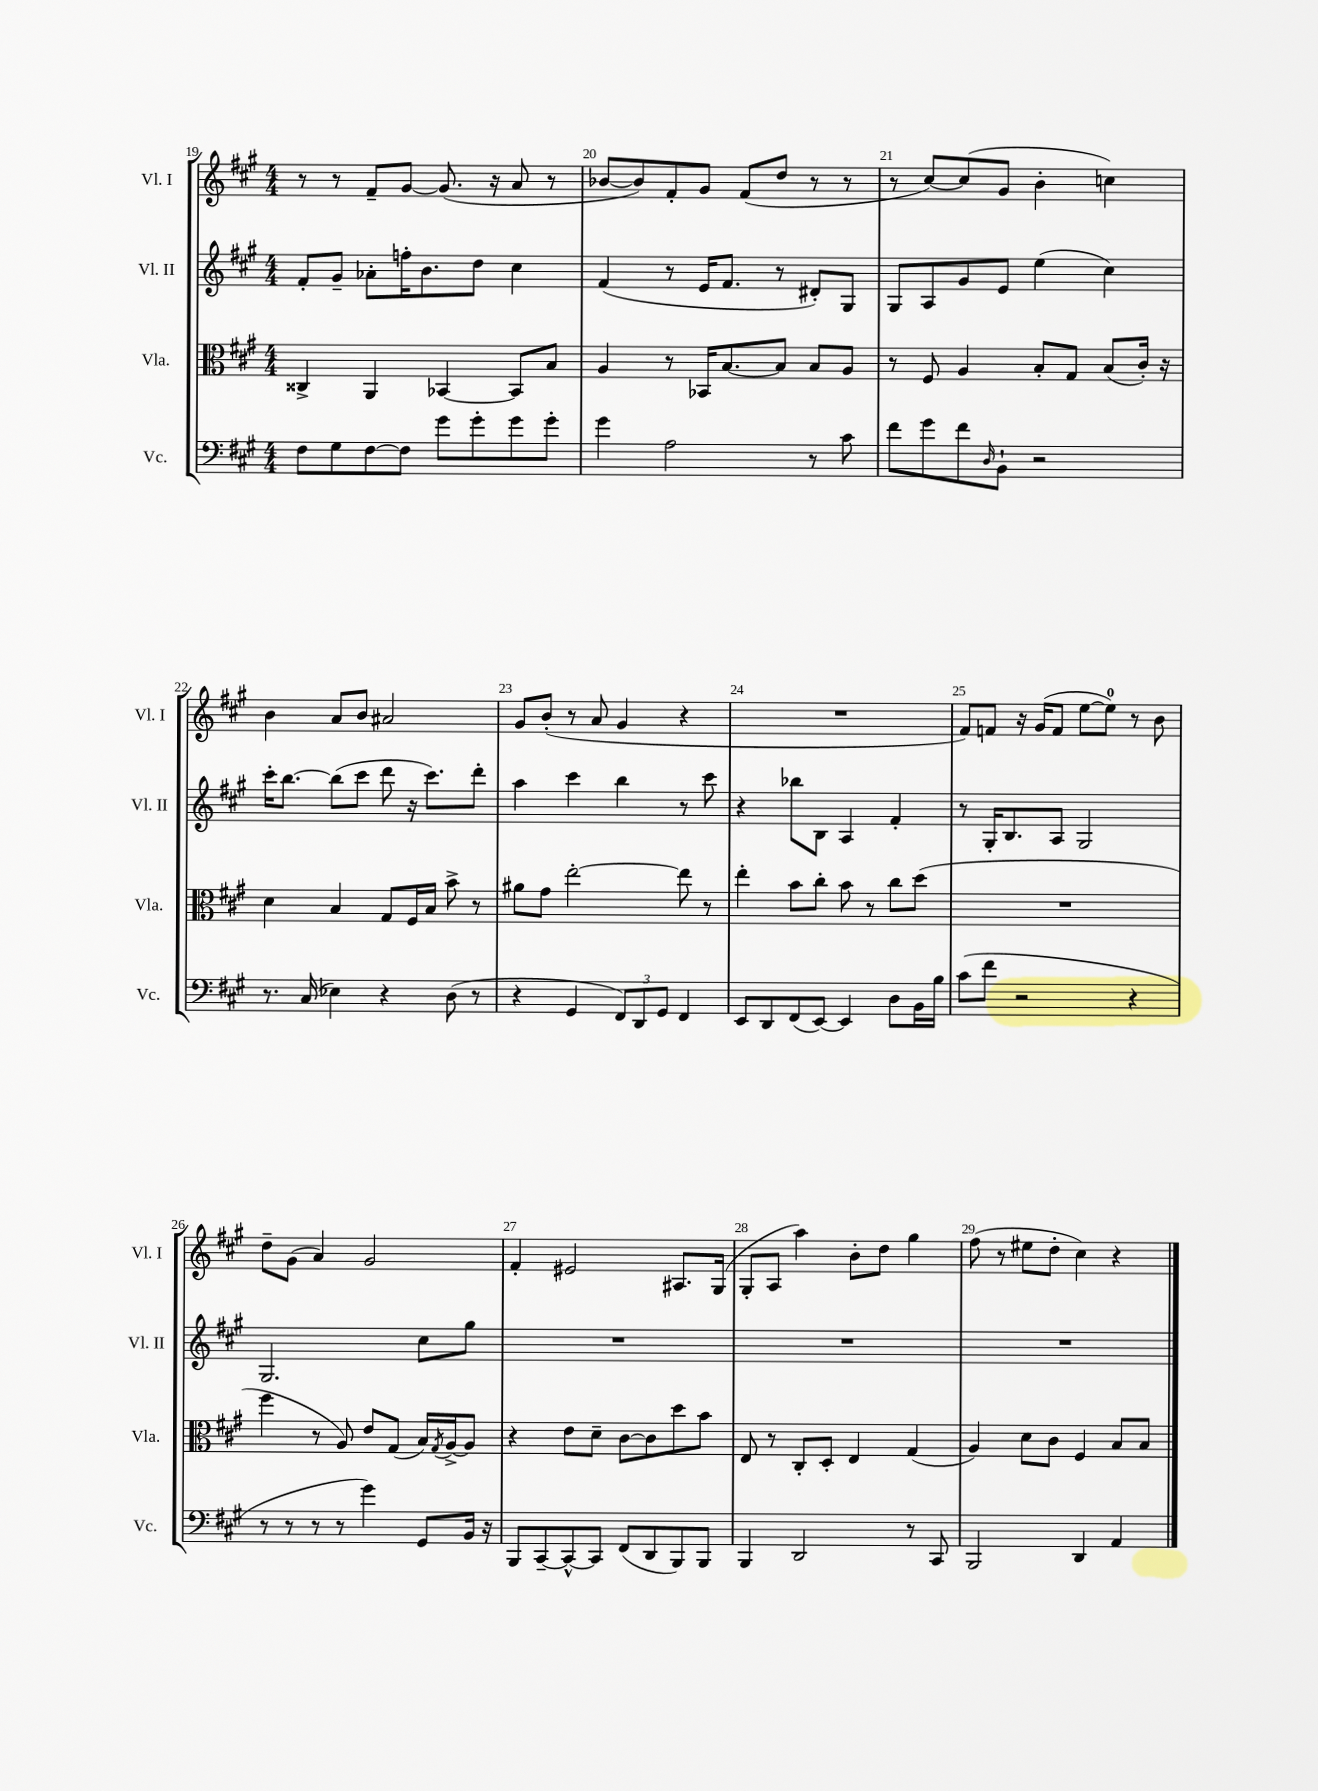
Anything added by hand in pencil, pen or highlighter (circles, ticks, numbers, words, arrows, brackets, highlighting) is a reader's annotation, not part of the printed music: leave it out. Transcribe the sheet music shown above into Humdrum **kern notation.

**kern	**kern	**kern	**kern
*part4	*part3	*part2	*part1
*staff4	*staff3	*staff2	*staff1
*I"Vc.	*I"Vla.	*I"Vl. II	*I"Vl. I
*I'Vc.	*I'Vla.	*I'Vl. II	*I'Vl. I
*clefF4	*clefC3	*clefG2	*clefG2
*k[f#c#g#]	*k[f#c#g#]	*k[f#c#g#]	*k[f#c#g#]
*M4/4	*M4/4	*M4/4	*M4/4
=19	=19	=19	=19
8F#\L	4C##X^/	8f#'/L	8r
8G#\	.	8g#~/J	8r
[8F#\	4AA/	8a-X'\L	8f#~/L
8F#\J]	.	16ffn'\K	[8g#/J
.	.	8.b\	.
8g#\L	[4BB-X/	.	(8.g#/]
8g#'\	.	8dd\J	.
.	.	.	16r
8g#\	8BB-/L]	4cc#\	8a/
8g#'\J	8B/J	.	8r
=20	=20	=20	=20
4g#\	4A/	(4f#/	[8b-X/L
.	.	.	8b-/])
2A\	8r	8r	8f#'/
.	16BB-X/KL	16e/KL	8g#/J
.	[8.B/	8.f#/J	.
.	.	.	(8f#/L
.	8B/J]	8r	8dd/J
8r	8B/L	8d#X'/L)	8r
8c#\	8A/J	8G#/J	8r
=21	=21	=21	=21
8f#\L	8r	8G#/L	8r
8g#\	8F#/	8A/	[8cc#/L)
8f#\	4A/	8g#/	(8cc#/]
16qqD/	.	.	.
8BB`\J	.	8e/J	8g#/J
2r	8B'/L	(4ee\	4b'\
.	8G#/J	.	.
.	(8B/L	4cc#\)	4ccn\)
.	16c#'/Jk)	.	.
.	16r	.	.
!!LO:LB:g=z
=22	=22	=22	=22
8.r	4d\	16ccc#'\KL	4b\
.	.	[8.bb\J	.
(16C#/	.	.	.
4E-X\)	4B/	(8bb\L]	8a/L
.	.	8ccc#\J	8b/J
4r	8G#/L	8ddd\	2a#X/
.	16F#/L	16r	.
.	16B/JJ	8.ccc#\L)	.
(8D\	8b^\	.	.
8r	8r	8ddd'\J	.
=23	=23	=23	=23
4r	8a#X\L	4aa\	8g#/L
.	8g#\J	.	(8b'/J
4GG#/	[2ee'\	4ccc#\	8r
.	.	.	8a/
12FF#/L)	.	4bb\	4g#/
12DD/	.	.	.
12GG#/J	.	.	.
4FF#/	8ee\]	8r	4r
.	8r	8ccc#\	.
=24	=24	=24	=24
8EE/L	4ee'\	4r	1r
8DD/	.	.	.
(8FF#/	8b\L	8bb-X\L	.
[8EE/J)	8cc#'\J	8B\J	.
4EE/]	8b\	4A/	.
.	8r	.	.
8D\L	8cc#\L	4f#'/	.
16BB\L	(8dd\J	.	.
16B\JJ	.	.	.
=25	=25	=25	=25
(8c#\L	1r	8r	8f#/L)
8f#\J	.	16G#'/KL	8fn/J
.	.	8.B/	.
2r	.	.	16r
.	.	.	(16g#/KL
.	.	8A/J	8f/J
.	.	2G#/	[8ee\L
.	.	.	8ee\J])
4r	.	.	8r
.	.	.	8b\
!!LO:LB:g=z
=26	=26	=26	=26
8r	4ff#\	2.G#/	8dd~\L
8r	.	.	(8g#\J
8r	8r	.	4a/)
8r	8A/)	.	.
4g#\)	8e/L	.	2g#/
.	(8G#/J	.	.
8GG#/L	16B/LL)	8cc#\L	.
.	8qG#/	.	.
.	[16A^/J	.	.
16BB/Jk	8A/J]	8gg#\J	.
16r	.	.	.
=27	=27	=27	=27
8BBB/L	4r	1r	4f#'/
[8CC#~/	.	.	.
8CC#^^/_	8e\L	.	2e#X/
8CC#/J]	8d~\J	.	.
(8FF#/L	[8c#\L	.	.
8DD/	8c#\]	.	.
8BBB/)	8dd\	.	8.A#X/L
8BBB/J	8b\J	.	.
.	.	.	(16G#/Jk
=28	=28	=28	=28
4BBB/	8E/	1r	8G#'/L
.	8r	.	8A/J
2DD/	8C#'/L	.	4aa\)
.	8D'/J	.	.
.	4E/	.	8b'\L
.	.	.	8dd\J
8r	(4G#/	.	4gg#\
8CC#/	.	.	.
=29	=29	=29	=29
2BBB/	4A/)	1r	(8ff#\
.	.	.	8r
.	8d\L	.	8ee#X\L
.	8c#\J	.	8dd'\J
4DD/	4F#/	.	4cc#\)
4AA/	8B/L	.	4r
.	8B/J	.	.
==	==	==	==
*-	*-	*-	*-
